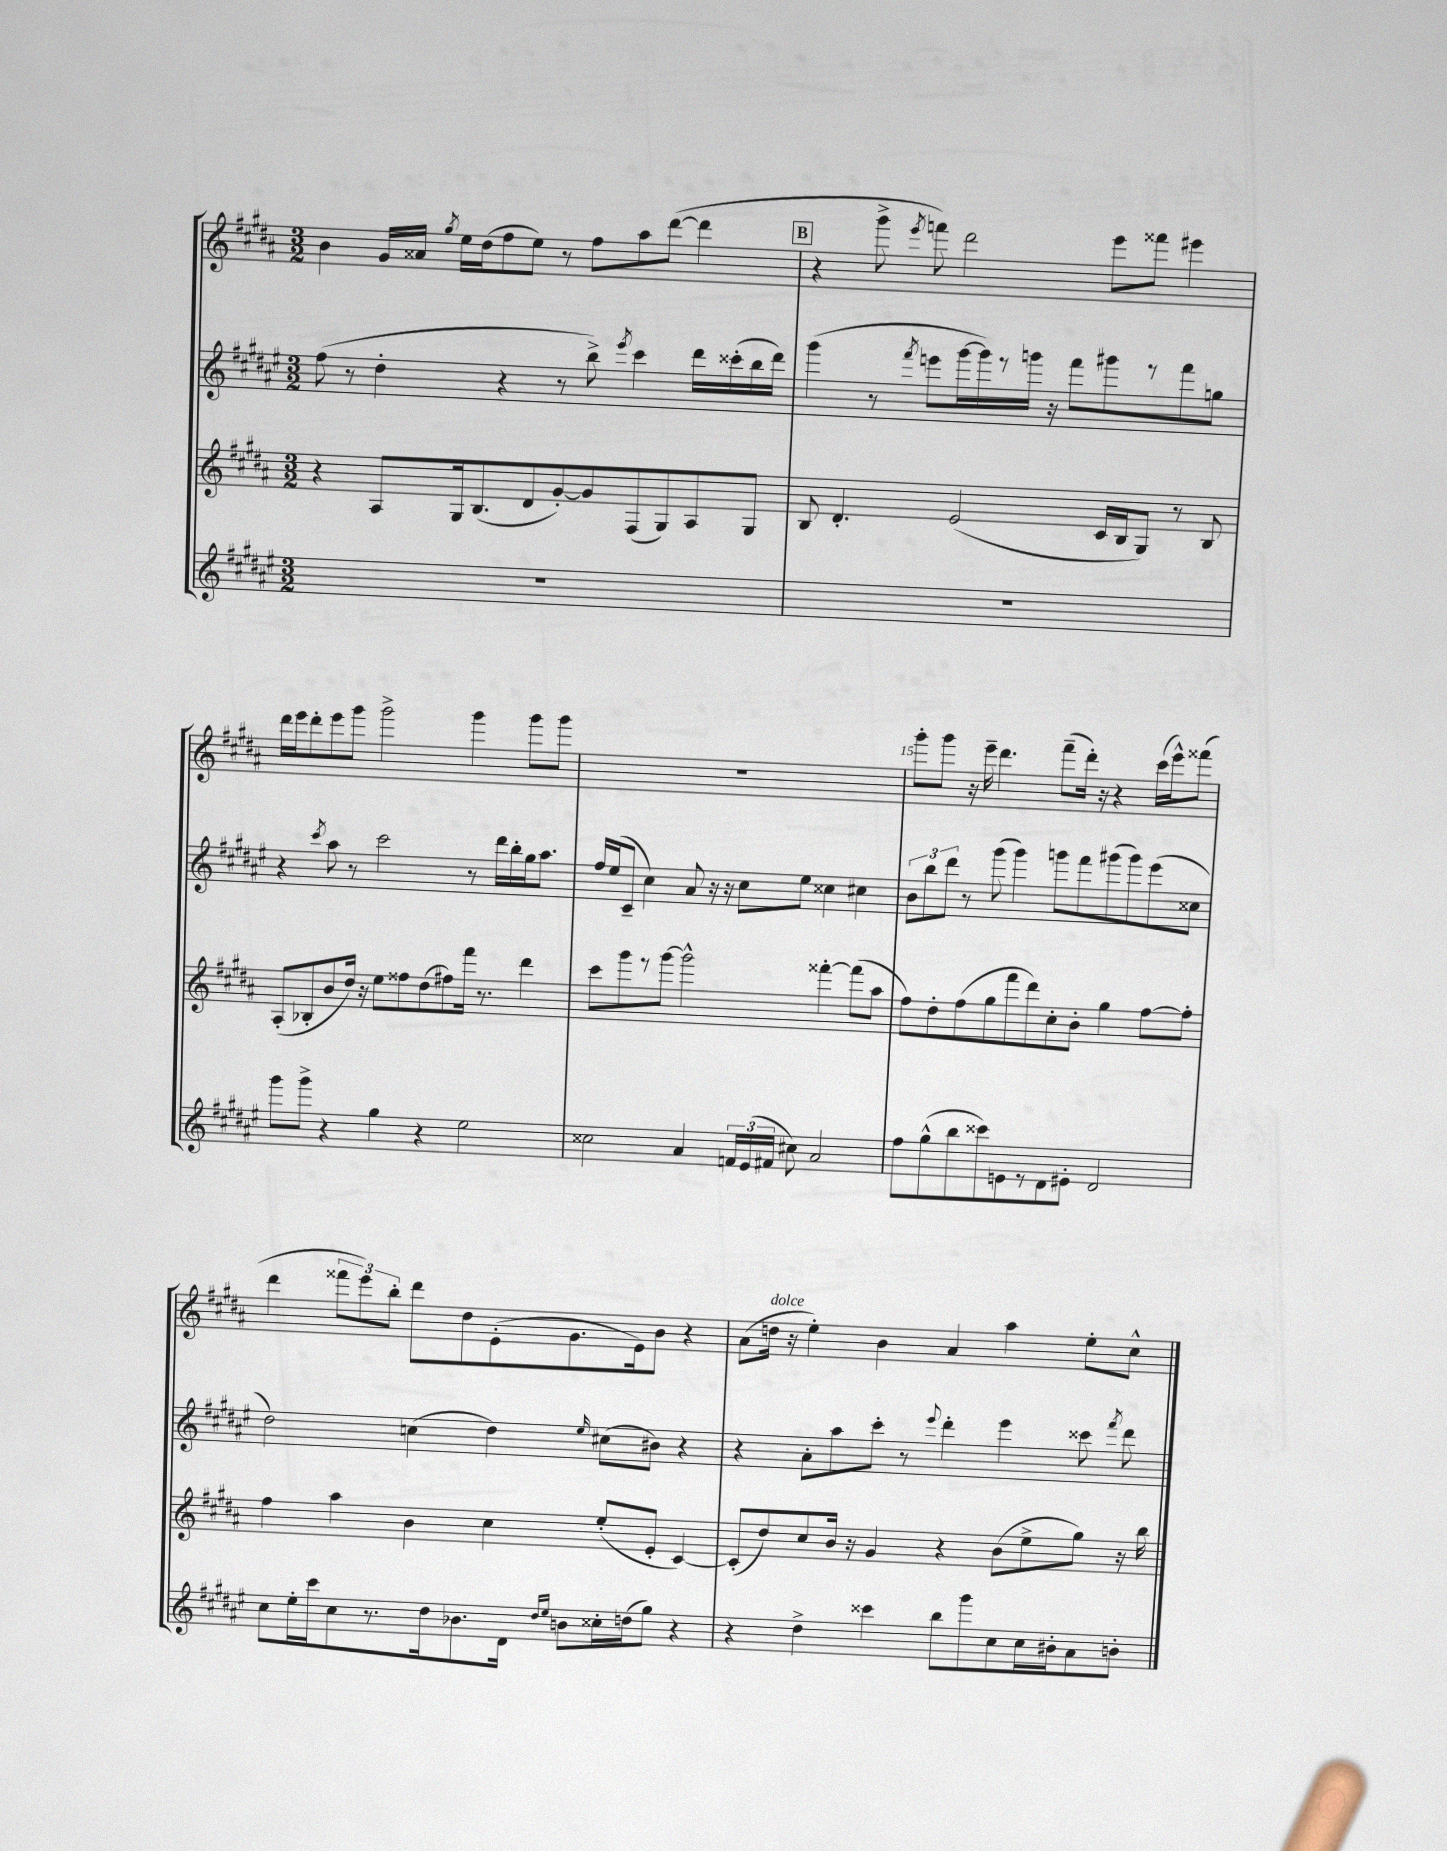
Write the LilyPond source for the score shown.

<<
\new StaffGroup <<
\new Staff = "s0" {
    \clef treble \key b \major \numericTimeSignature \time 3/2
    \autoBeamOff b'4 gis'16[ aisis'16] \acciaccatura { gis''8 } e''16[ dis''16( fis''8 e''8]) r8 fis''8[ ais''8 dis'''8]~( dis'''4 |
    \mark \markup { \box "B" } r4 gis'''8-> \acciaccatura { e'''8 } f'''8) dis'''2 e'''8[ fisis'''8] eis'''4 |
    dis'''16[ e'''16 dis'''8-. e'''8 gis'''8] gis'''2-> gis'''4 gis'''8[ gis'''8] |
    R1. |
    gis'''8[-. gis'''8] r16 e'''16-- dis'''4. fis'''8[--( dis'''16]-.) r16 r4 cis'''16[( e'''16-^) fisis'''8]( |
    dis'''4 \tuplet 3/2 { fisis'''8[ e'''8) b''8]-. } dis'''8[ dis''8 e'8-.( gis'8. e'16) b'8] r4 |
    ais'8[( d''16]^\markup { \italic "dolce" } r16 e''4-.) b'4 ais'4 ais''4 e''8[-. cis''8]-^ \bar "|." |
}
\new Staff = "s1" {
    \clef treble \key fis \major \numericTimeSignature \time 3/2
    \autoBeamOff fis''8( r8 dis''4-. r4 r8 b''8->) \acciaccatura { eis'''8 } cis'''4 dis'''16[ cisis'''16-.( b''16 dis'''16]) |
    \mark \markup { \box "B" } gis'''4( r8 \acciaccatura { fis'''8 } e'''8[ gis'''16~ gis'''16) r8 g'''16] r16 fis'''8[ gis'''8 r8 fis'''8 g''8] |
    r4 \acciaccatura { cis'''8 } ais''8 r8 cis'''2 r8 dis'''16[ b''16-. gis''16 ais''8.] |
    fis''16[ eis''16( cis'8]-- cis''4) ais'8 r16 r16 cis''8[ eis''8] cisis''4 cis''4 |
    \tuplet 3/2 { b'8[ b''8 dis'''8] } r8 gis'''8( gis'''4) g'''8[ fis'''8 gis'''8( gis'''8) eis'''8( cisis''8] |
    dis''2) c''4( dis''4) \grace { eis''16 } cis''8[( bis'8]) r4 |
    r4 ais'8[-. ais''8 cis'''8]-. r8 \appoggiatura { eis'''8 } dis'''4-. eis'''4 cisis'''8 \acciaccatura { fis'''8 } dis'''8 \bar "|." |
}
\new Staff = "s2" {
    \clef treble \key b \major \numericTimeSignature \time 3/2
    \autoBeamOff r4 ais8[ gis16 b8.( dis'8 gis'8~-.) gis'8 fis8( gis8) ais8 gis8] |
    \mark \markup { \box "B" } b8 dis'4.-. e'2( cis'16[ b16 gis8]) r8 b8 |
    ais8[-.( bes8-. b'8 dis''16]) r16 e''8[ fisis''8 dis''8( fis''8) fis'''16] r8. dis'''4 |
    cis'''8[ gis'''8 r8 gis'''8]~ gis'''2-^ fisis'''4~-. fisis'''8[( ais''8] |
    fis''8[) dis''8-. fis''8( gis''8 fis'''8 dis'''8) cis''8-. b'8]-. gis''4 fis''8[~ fis''8]-. |
    fis''4 ais''4 b'4 cis''4 e''8[-.( e'8]-. cis'4~) |
    cis'8[-.( dis''8) cis''8 b'16] r16 gis'4 r4 b'8[( e''8-> gis''8]) r16 b''16 \bar "|." |
}
\new Staff = "s3" {
    \clef treble \key fis \major \numericTimeSignature \time 3/2
    \autoBeamOff R1. |
    \mark \markup { \box "B" } R1. |
    gis'''8[ gis'''8]-> r4 gis''4 r4 eis''2 |
    cisis''2 ais'4 \tuplet 3/2 { f'16[ eis'16( fis'16] } cis''8) ais'2 |
    fis''8[ gis''8-^( b''8 cisis'''8) e'8 r8 dis'8 eis'8]-. dis'2 |
    cis''8[ eis''16-. cis'''16 cis''8 r8. dis''16 bes'8. dis'16] \grace { dis''16[ eis''16] } b'8[ cisis''16-. d''16( gis''8]) r4 |
    r4 dis''4-> cisis'''4 b''8[ gis'''8 cis''8 cis''16 bis'16-. ais'8 b'8]-. \bar "|." |
}
>>
>>
\layout { \context { \Score currentBarNumber = #11 \override BarNumber.break-visibility = ##(#f #t #t) barNumberVisibility = #(every-nth-bar-number-visible 5) } }
